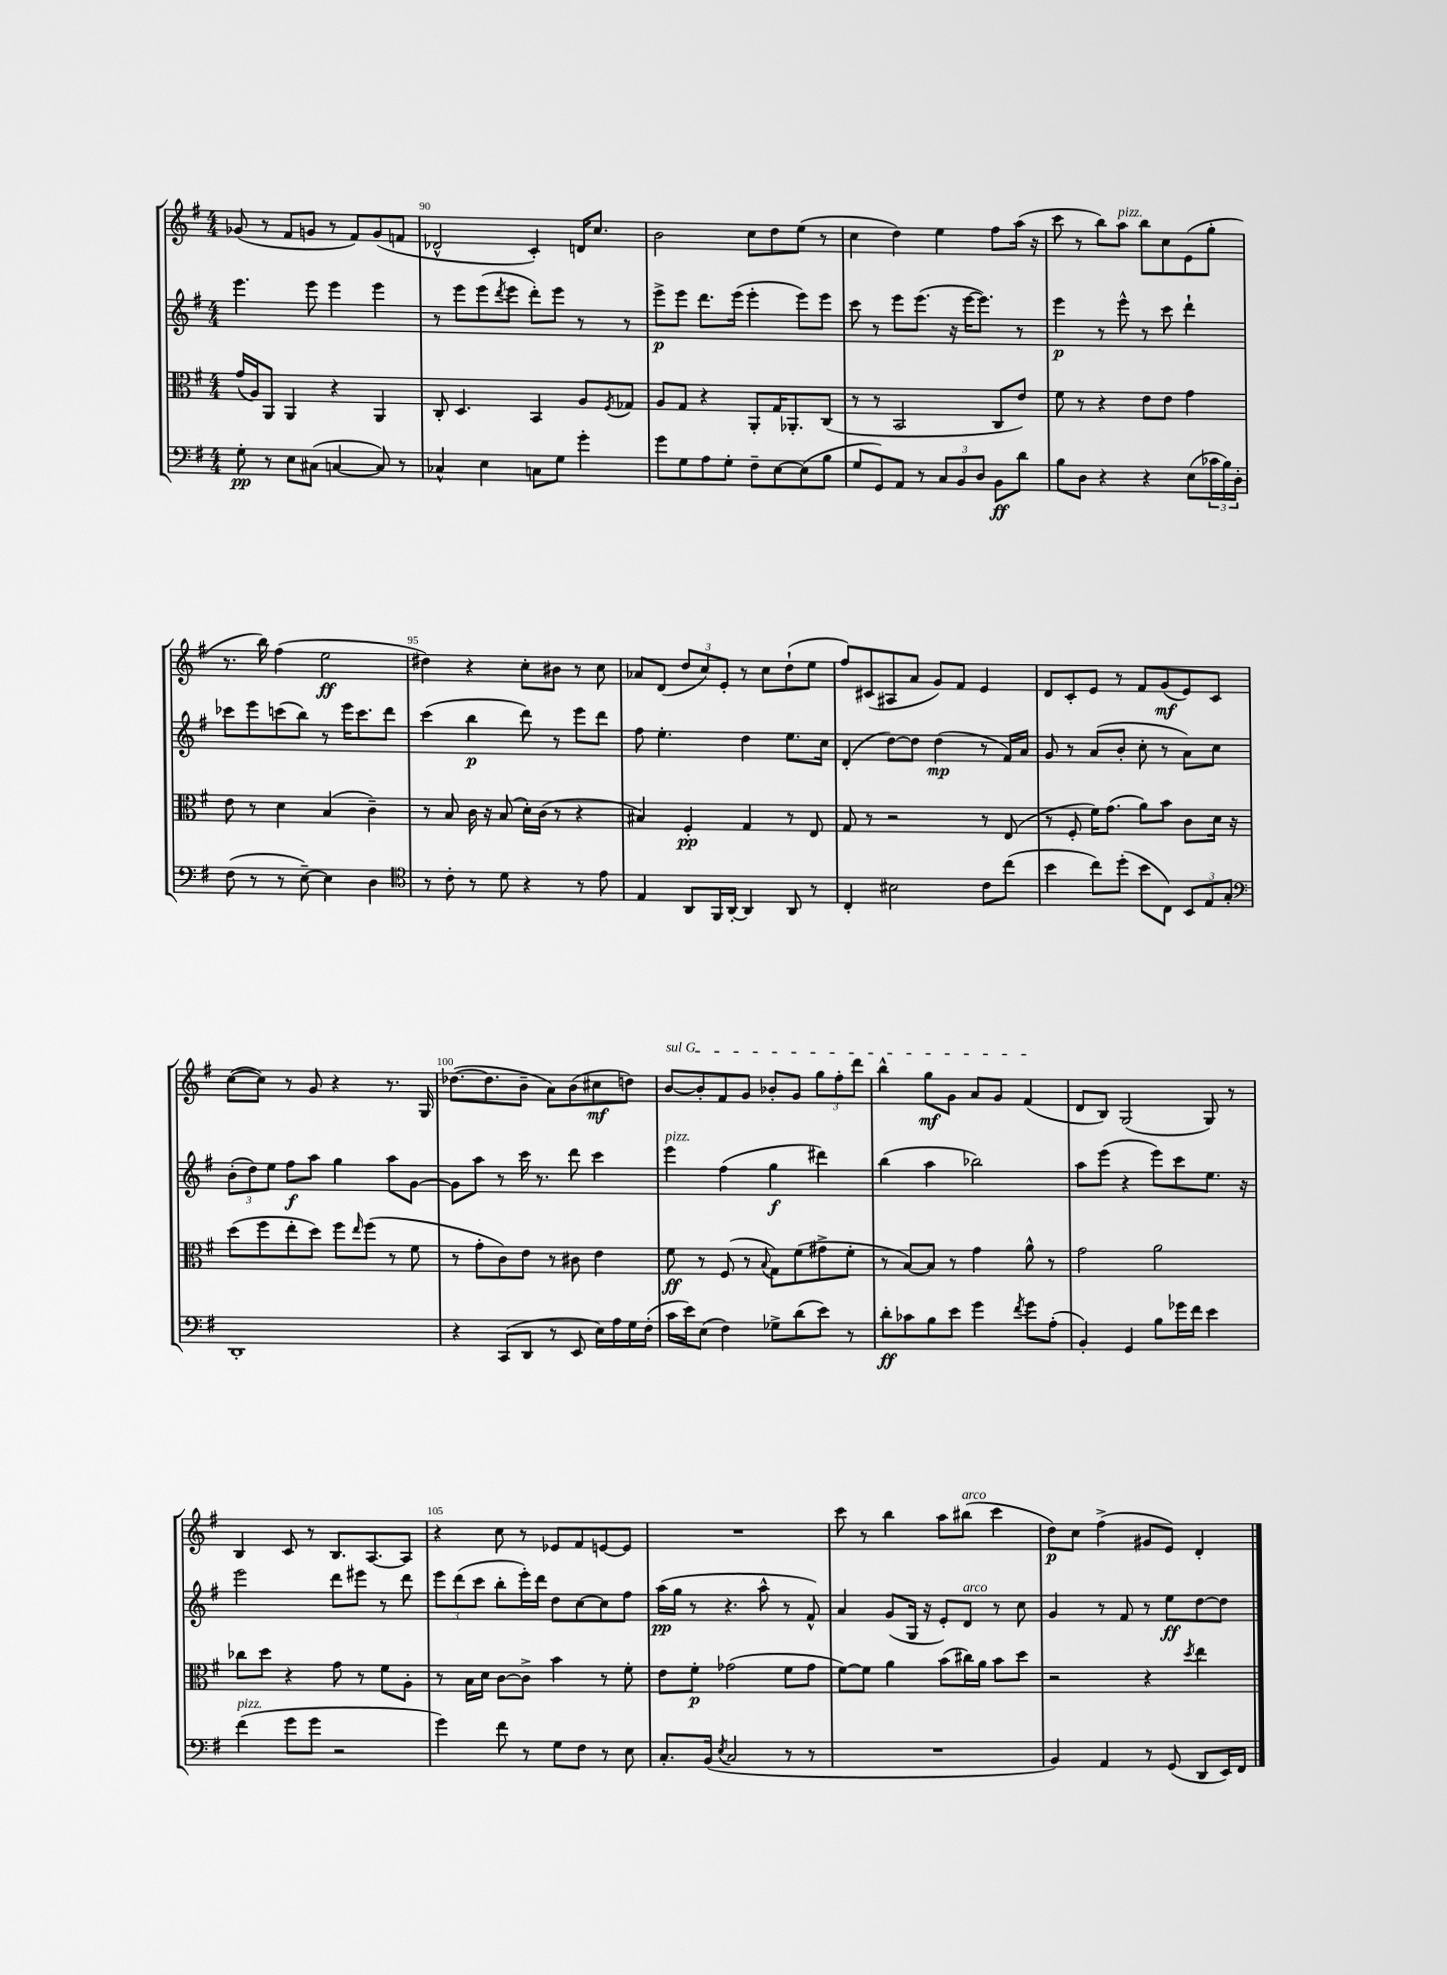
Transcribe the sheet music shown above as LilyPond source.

<<
\new StaffGroup <<
\new Staff = "s0" {
    \clef treble \key g \major \numericTimeSignature \time 4/4
    ges'8( r8 fis'8 g'8 r8 fis'8) g'8( f'8 |
    des'2-^ c'4-.) d'16 c''8. |
    b'2 c''8 d''8 e''8( r8 |
    c''4 d''4) e''4 fis''8 a''16( r16 |
    c'''8 r8 b''8) a''8^\markup { \italic "pizz." } b''8 c''8 e'8( g''8-. |
    r8. b''16) fis''4( e''2\ff |
    dis''4) r4 c''8-. bis'8 r8 c''8 |
    aes'8 d'8( \tuplet 3/2 { d''8 c''8) e'8-. } r8 c''8 d''8-!( e''8 |
    fis''8) cis'8( ais8 a'8 g'8) fis'8 e'4 |
    d'8 c'8-. e'8 r8 fis'8 g'8\mf( e'8) c'8 |
    c''8~( c''8) r8 g'8 r4 r8. g16 |
    des''8.~( des''8. b'8-- a'8) b'8( cis''8\mf d''8) |
    \once \override TextSpanner.bound-details.left.text = \markup { \italic "sul G" } b'8~\startTextSpan b'8-. fis'8 g'8 bes'8-. g'8 \tuplet 3/2 { g''8 fis''8-. d'''8 } |
    b''4-^ g''8\mf g'8 a'8 g'8 fis'4\stopTextSpan( |
    d'8 b8) g2( g8) r8 |
    b4 c'8 r8 b8. a8.~ a8 |
    r4 c''8 r8 ees'8 fis'8 e'8~ e'8 |
    R1 |
    c'''8 r8 b''4 a''8 bis''8^\markup { \italic "arco" }( c'''4 |
    d''8\p) c''8 fis''4->( gis'8 e'8) d'4-. \bar "|." |
}
\new Staff = "s1" {
    \clef treble \key g \major \numericTimeSignature \time 4/4
    e'''4. e'''8 e'''4 e'''4 |
    r8 e'''8 e'''8( \acciaccatura { d'''8 } e'''8 d'''8-.) e'''8 r8 r8 |
    e'''8->\p e'''8 d'''8. e'''16( e'''4-. e'''8) e'''8 |
    c'''8 r8 e'''8 e'''8.( r16 e'''16~ e'''8.) r8 |
    e'''4\p r8 e'''8-^ r8 c'''8 d'''4-! |
    ces'''8 e'''8 c'''8( b''8) r8 e'''16 c'''8. d'''8 |
    c'''4( b''4\p d'''8) r8 e'''8 d'''8 |
    fis''8 e''4.-. d''4 e''8. c''16 |
    d'4-.( d''8~) d''8 d''4\mp( r8 fis'16) a'16 |
    g'8 r8 a'8( b'8-. c''8-. r8 a'8) c''8 |
    \tuplet 3/2 { b'8-.( d''8) e''8 } fis''8\f a''8 g''4 a''8 g'8~ |
    g'8 a''8 r8 c'''16 r8. d'''8 c'''4 |
    e'''4^\markup { \italic "pizz." } fis''4( g''4\f dis'''4) |
    b''4( a''4 bes''2) |
    a''8 e'''8( r4 e'''8) c'''8 e''8. r16 |
    e'''2 d'''8 eis'''8 r8 d'''8 |
    \tuplet 3/2 { e'''8 d'''8( c'''8 } b''8-. e'''16-.) d'''16 d''8 c''8~ c''8 fis''8 |
    a''16\pp( g''16 r8 r4. a''8-^ r8 fis'8-^) |
    a'4 g'8( g16 r16 e'8-.) d'8^\markup { \italic "arco" } r8 c''8 |
    g'4 r8 fis'8 r8 e''8\ff d''8~ d''8 \bar "|." |
}
\new Staff = "s2" {
    \clef alto \key g \major \numericTimeSignature \time 4/4
    g'16( a16) a,8 a,4 r4 a,4 |
    c8-. d4. b,4 a8 \acciaccatura { fis8 } ges8 |
    a8 g8 r4 a,8-. g16 aes,8.-. c8( |
    r8 r8 b,2 c8 e'8) |
    fis'8 r8 r4 e'8 e'8 g'4 |
    e'8 r8 d'4 b4( c'4--) |
    r8 b8 c'16 r16 b8( d'16-.) c'16( r8 r4 |
    bis4) fis4-.\pp g4 r8 e8 |
    g8 r8 r2 r8 e8( |
    r8 fis8-. fis'16) g'8.( a'8) b'8 c'8 d'16 r16 |
    d''8( fis''8 e''8-. d''8) fis''8 \grace { e''16 } fis''8( r8 fis'8 |
    r8 g'8-. c'8) e'8 r8 cis'8 e'4 |
    fis'8\ff r8 fis8( r8 \appoggiatura { b8 } g8) fis'8( gis'8-> fis'8-. |
    r8 b8~) b8 r8 g'4 a'8-^ r8 |
    g'2 a'2 |
    ces''8 d''8 r4 g'8 r8 fis'8 a8-. |
    r8 b16 d'16 c'8~ c'8-> b'4 r8 fis'8-. |
    e'8 fis'8-.\p ges'2( fis'8 ges'8 |
    fis'8~) fis'8 a'4 b'8( cis''16) a'16 b'8 d''8 |
    r2 r4 \acciaccatura { d''8 } e''4 \bar "|." |
}
\new Staff = "s3" {
    \clef bass \key g \major \numericTimeSignature \time 4/4
    g8-.\pp r8 e8 cis8( c4~ c8) r8 |
    ces4-^ e4 c8 g8 g'4-. |
    g'8 g8 a8 g8-. fis8-- e8~ e8( b8 |
    g8 g,8) a,8 r8 \tuplet 3/2 { c8 b,8 d8 } b,8\ff d'8 |
    b8 d8 r4 r4 e8( \tuplet 3/2 { ces'16 b16) d16-. } |
    fis8( r8 r8 e8~--) e4 d4 |
    \clef tenor r8 c'8-. r8 d'8 r4 r8 e'8 |
    e4 a,8 fis,16 a,16~-. a,4 a,8 r8 |
    c4-. bis2 c'8 c''8( |
    b'4 c''8) d''8-.( b'8 c8) \tuplet 3/2 { b,8 e8 g8-. } |
    \clef bass d,1-. |
    r4 c,8( d,8 r8 e,8 e16) a16 g16 fis16-.( |
    c'16 e'16) e8( fis4) ges8-> d'8( e'8) r8 |
    d'8-.\ff ces'8 b8 e'8 g'4 \acciaccatura { fis'8 } g'8 a8-.( |
    b,4-.) g,4 b8 ges'16 fis'16 e'4 |
    fis'4^\markup { \italic "pizz." }( g'8 g'8 r2 |
    g'4) fis'8 r8 g8 fis8 r8 e8 |
    c8.-. b,16( \acciaccatura { e8 } c2 r8 r8 |
    R1 |
    b,4) a,4 r8 g,8( d,8 e,16) fis,16 \bar "|." |
}
>>
>>
\layout { \context { \Score currentBarNumber = #89 \override BarNumber.break-visibility = ##(#f #t #t) barNumberVisibility = #(every-nth-bar-number-visible 5) } }
